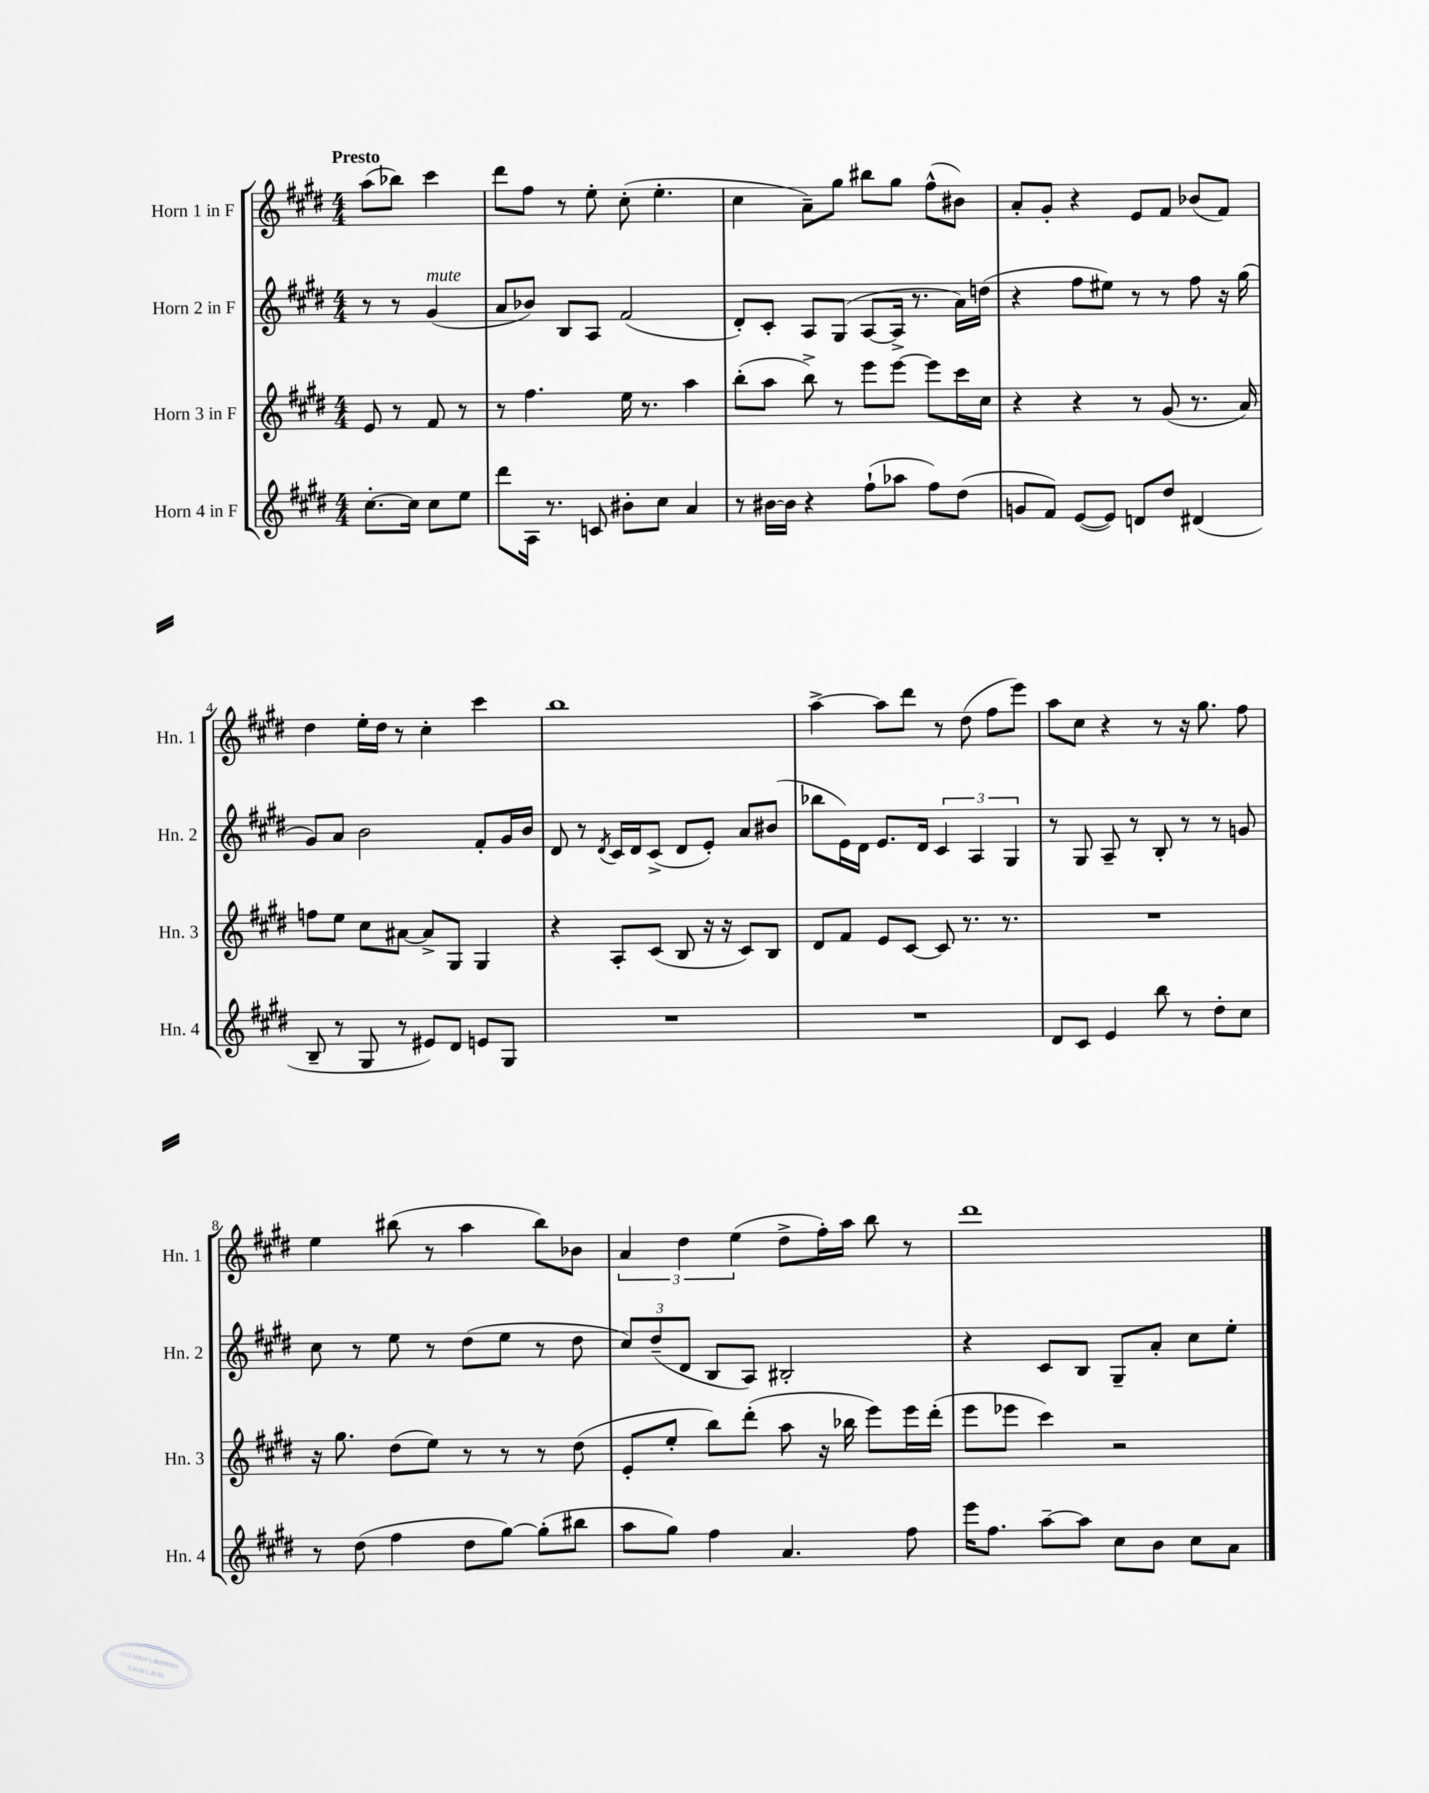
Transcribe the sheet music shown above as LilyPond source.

<<
\new StaffGroup <<
\new Staff = "s0" \with { instrumentName = "Horn 1 in F" shortInstrumentName = "Hn. 1" } {
    \clef treble \key e \major \numericTimeSignature \time 4/4 \partial 2 \tempo "Presto"
    \autoBeamOff a''8[( bes''8]) cis'''4 |
    dis'''8[ fis''8] r8 e''8-. cis''8-.( e''4.-. |
    cis''4 a'8[--) gis''8] bis''8[ gis''8] fis''8[-^( bis'8]) |
    a'8[-. gis'8]-. r4 e'8[ fis'8] bes'8[( fis'8]) |
    dis''4 e''16[-. dis''16] r8 cis''4-. cis'''4 |
    b''1 |
    a''4~-> a''8[ dis'''8] r8 dis''8( fis''8[ e'''8]) |
    a''8[ cis''8] r4 r8 r16 gis''8. fis''8 |
    e''4 bis''8( r8 a''4 bis''8[) bes'8] |
    \tuplet 3/2 { a'4 dis''4 e''4( } dis''8[-> fis''16-.) a''16] b''8 r8 |
    dis'''1 \bar "|." |
}
\new Staff = "s1" \with { instrumentName = "Horn 2 in F" shortInstrumentName = "Hn. 2" } {
    \clef treble \key e \major \numericTimeSignature \time 4/4 \partial 2
    \autoBeamOff r8 r8 gis'4^\markup { \italic "mute" }( |
    a'8[ bes'8]) b8[ a8] fis'2( |
    dis'8[-.) cis'8]-. a8[ gis8]( a8[~ a16]-> r8. a'16[) d''16]( |
    r4 fis''8[ eis''8]) r8 r8 fis''8 r16 gis''16( |
    gis'8[) a'8] b'2 fis'8[-. gis'16 b'16] |
    dis'8 r8 \acciaccatura { dis'8 } cis'16[ dis'16 cis'8]->( dis'8[ e'8]-.) a'8[ bis'8]( |
    bes''8[ e'16) dis'16] e'8.[ dis'16] \tuplet 3/2 { cis'4 a4 gis4 } |
    r8 gis8 a8-- r8 b8-. r8 r8 g'8 |
    cis''8 r8 e''8 r8 dis''8[( e''8] r8 dis''8 |
    \tuplet 3/2 { cis''8[) dis''8--( dis'8] } b8[ a8]) bis2-. |
    r4 cis'8[ b8] gis8[-- a'8]-. cis''8[ e''8]-. \bar "|." |
}
\new Staff = "s2" \with { instrumentName = "Horn 3 in F" shortInstrumentName = "Hn. 3" } {
    \clef treble \key e \major \numericTimeSignature \time 4/4 \partial 2
    \autoBeamOff e'8 r8 fis'8 r8 |
    r8 fis''4. e''16 r8. a''4 |
    b''8[-.( a''8] b''8->) r8 e'''8[ e'''8]~ e'''8[ cis'''16 cis''16] |
    r4 r4 r8 gis'8( r8. a'16) |
    f''8[ e''8] cis''8[ ais'8]~ ais'8[-> gis8] gis4 |
    r4 a8[-. cis'8]( b8 r16 r16 cis'8[) b8] |
    dis'8[ fis'8] e'8[ cis'8]~ cis'8 r8. r8. |
    R1 |
    r16 gis''8. dis''8[( e''8]) r8 r8 r8 dis''8( |
    e'8[-. e''8]-. b''8[) dis'''8]-.( a''8 r16 bes''16 e'''8[) e'''16 dis'''16]-.( |
    e'''8[ ees'''8] cis'''4) r2 \bar "|." |
}
\new Staff = "s3" \with { instrumentName = "Horn 4 in F" shortInstrumentName = "Hn. 4" } {
    \clef treble \key e \major \numericTimeSignature \time 4/4 \partial 2
    \autoBeamOff cis''8.[~-. cis''16] cis''8[ e''8] |
    dis'''8[ a16] r8. c'8 bis'8[-. cis''8] a'4 |
    r8 bis'16[~ bis'16] r4 fis''8[-!( aes''8] fis''8[) dis''8]( |
    g'8[ fis'8]) e'8[~( e'8]) d'8[ dis''8] dis'4( |
    b8-- r8 gis8 r8 eis'8[) dis'8] e'8[ gis8] |
    R1 |
    R1 |
    dis'8[ cis'8] e'4 b''8 r8 dis''8[-. cis''8] |
    r8 dis''8( fis''4 dis''8[ gis''8]~) gis''8[-.( bis''8] |
    a''8[ gis''8]) fis''4 a'4. fis''8 |
    e'''16[ fis''8.] a''8[~-- a''8] cis''8[ b'8] cis''8[ a'8] \bar "|." |
}
>>
>>
